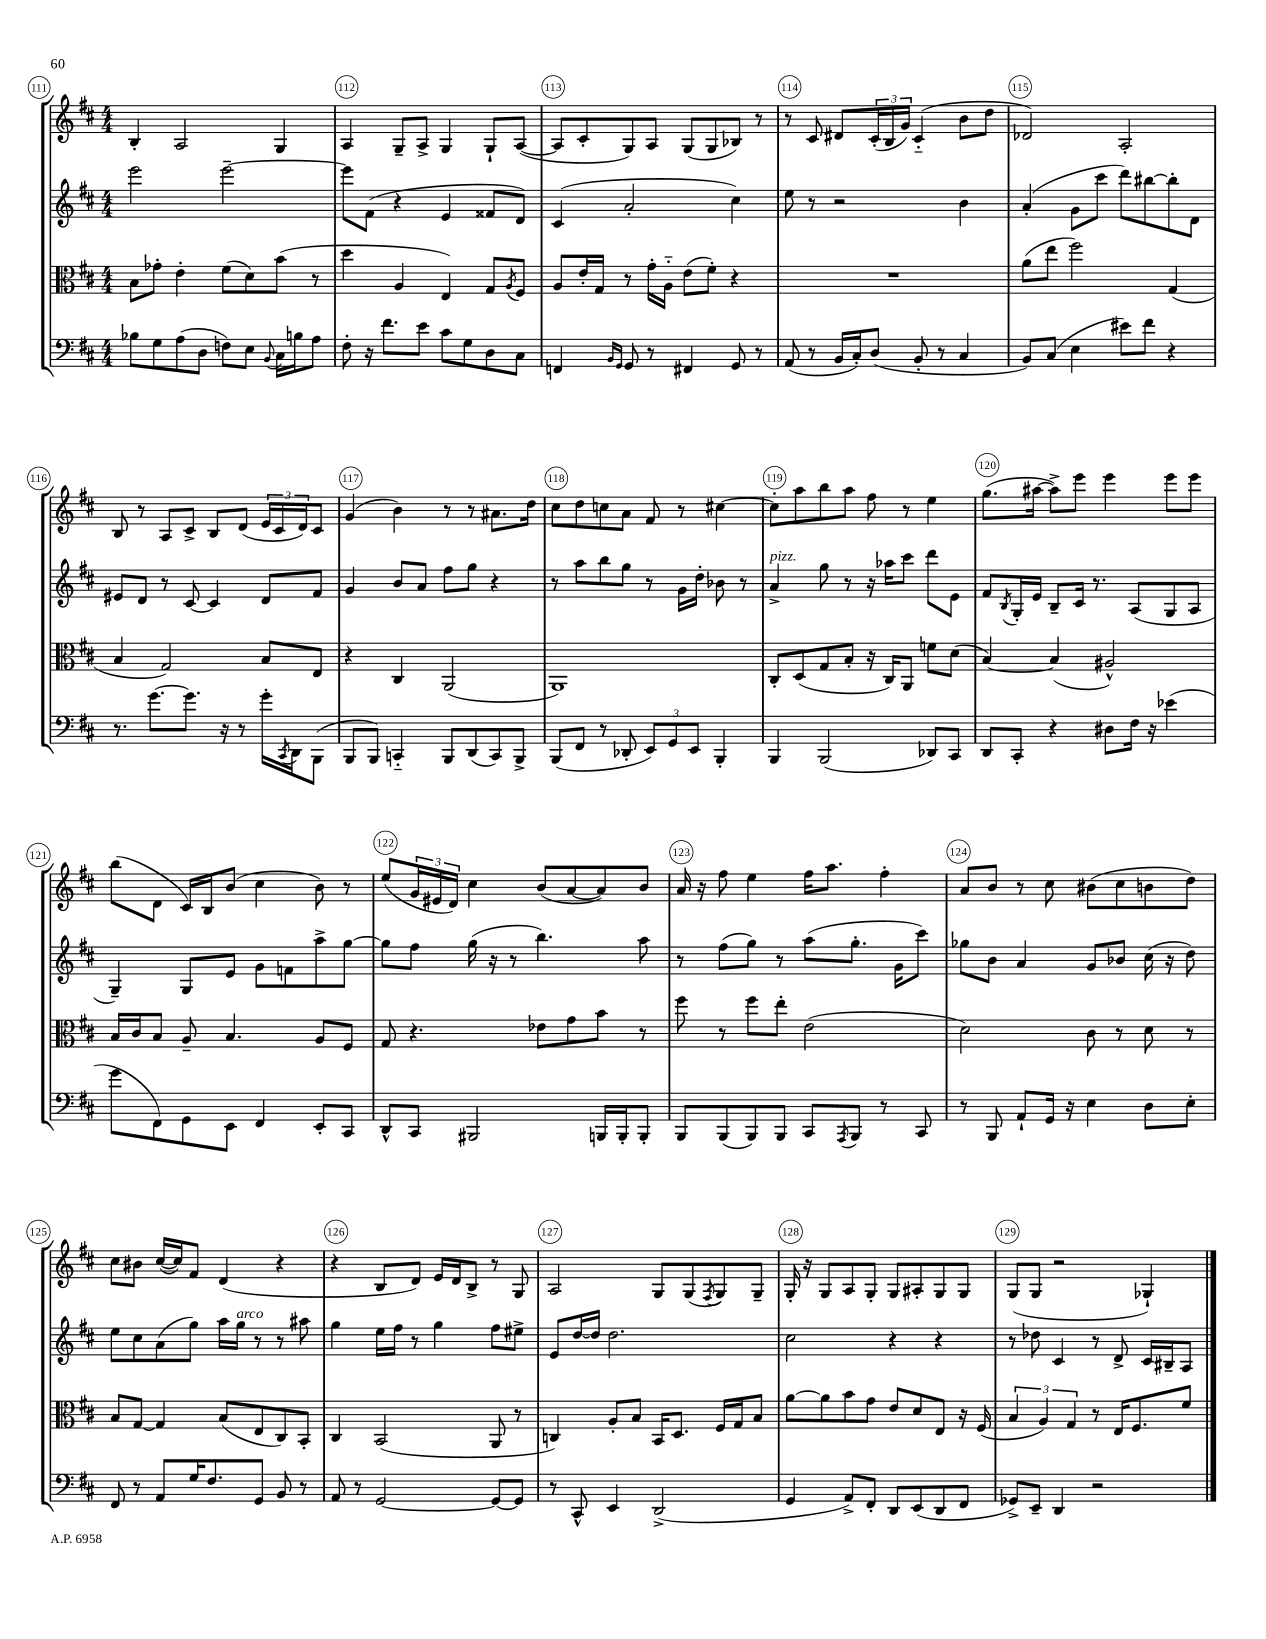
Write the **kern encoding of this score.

**kern	**kern	**kern	**kern
*staff4	*staff3	*staff2	*staff1
*clefF4	*clefC3	*clefG2	*clefG2
*k[f#c#]	*k[f#c#]	*k[f#c#]	*k[f#c#]
*M4/4	*M4/4	*M4/4	*M4/4
8B-	8B	2eee	4B'
8G	8g-'	.	.
(8A	4e'	.	2A
8D	.	.	.
8F)	(8f#	[2eee~	.
8E	8d)	.	.
8qqBB	.	.	.
16C#	(8b	.	4G
16B	.	.	.
8A	8r	.	.
=	=	=	=
8F#'	4dd	8eee]	4A
16r	.	(8f#	.
8.f#	.	.	.
.	4A	4r	8G~
8e	.	.	8A^
8c#	4E)	4e	4G
8G	.	.	.
8D	8G	8f##	8G`
.	8qA	.	.
8C#	8F#	8d)	([8A
=	=	=	=
4FF	8A	(4c#	8A]
.	16e'	.	8c#'
.	16G	.	.
16qqBB	.	.	.
16qqGG	.	.	.
8GG	8r	2a'	8G)
8r	16g'	.	8A
.	16A'~	.	.
4FF#	(8e	.	(8G
.	8f#')	.	8G
8GG	4r	4cc#)	8B-)
8r	.	.	8r
=	=	=	=
(8AA	1r	8ee	8r
8r	.	8r	8c#
16BB	.	2r	8d#
16C#')	.	.	.
(8D	.	.	(24c#'
.	.	.	24B
.	.	.	24g)
8BB'	.	.	(4c#'~
8r	.	.	.
4C#	.	4b	8b
.	.	.	8dd
=	=	=	=
8BB)	(8a	(4a'	2d-)
(8C#	8ee	.	.
4E	2ff#)	8g	.
.	.	8ccc#	.
8e#)	.	8ddd)	2A'
8f#	.	[8bb#	.
4r	(4G	8bb#']	.
.	.	8d	.
=	=	=	=
8.r	4B	8e#	8B
.	.	8d	8r
[8.g	.	.	.
.	2G)	8r	8A
8.g]	.	[8c#	8c#^
.	.	4c#]	8B
16r	.	.	.
8r	.	.	(8d
16g'	8B	8d	24e
.	.	.	24c#
8qCC#	.	.	.
16DD	.	.	.
.	.	.	24d)
(8BBB	8E	8f#	8c#
=	=	=	=
8BBB	4r	4g	(4g
8BBB)	.	.	.
4CC'~	4C#	8b	4b)
.	.	8a	.
8BBB	(2AA	8ff#	8r
(8DD	.	8gg	8r
8CC)	.	4r	8.a#
8BBB^	.	.	.
.	.	.	16dd
=	=	=	=
(8BBB	1AA)	8r	8cc#
8FF#	.	8aa	8dd
8r	.	8bb	8cc
8DD-'	.	8gg	8a
12EE)	.	8r	8f#
12GG	.	.	.
.	.	16g	8r
12EE	.	.	.
.	.	16dd'	.
4BBB'	.	8b-	[4cc#
.	.	8r	.
=	=	=	=
4BBB	8C#'	4a^	8cc#']
.	(8D	.	8aa
(2BBB	8G	8gg	8bb
.	8B'	8r	8aa
.	16r	16r	8ff#
.	16C#)	16aa-	.
.	8AA	8ccc#	8r
8DD-)	8f	8ddd	4ee
8CC#	(8d	8e	.
=	=	=	=
8DD	[4B)	8f#	(8.gg
.	.	8qB	.
8CC#'	.	16G'	.
.	.	16e	[16aa#
4r	(4B]	8B~	8aa#^])
.	.	16c#	8eee
.	.	8.r	.
8D#	2A#^^)	.	4eee
16F#	.	(8A	.
16r	.	.	.
(4e-	.	8G	8eee
.	.	8A	8eee
=	=	=	=
8g	16B	4G~)	(8bb
.	16c#	.	.
8FF#)	8B	.	8d
8GG	8A~	8G	16c#)
.	.	.	16B
8EE	4.B	8e	(8b
4FF#	.	8g	4cc#
.	.	8f	.
8EE'	8A	8aa^	8b)
8CC#	8F#	[8gg	8r
=	=	=	=
8DD^^	8G	8gg]	(8ee
8CC#	4.r	8ff#	24g
.	.	.	24e#
.	.	.	24d)
2BBB#	.	(16gg	4cc#
.	.	16r	.
.	.	8r	.
.	8e-	4.bb)	(8b
.	8g	.	[8a
16BBB	8b	.	8a])
16BBB'	.	.	.
8BBB'	8r	8aa	8b
=	=	=	=
8BBB	8ff#	8r	16a
.	.	.	16r
(8BBB	8r	(8ff#	8ff#
8BBB)	8ff#	8gg)	4ee
8BBB	8ee'	8r	.
8CC#	(2e	(8aa	16ff#
.	.	.	8.aa
8qAAA	.	.	.
8BBB	.	8.gg'	.
8r	.	.	4ff#'
.	.	16g	.
8CC#	.	8ccc#)	.
=	=	=	=
8r	2d)	8gg-	8a
8BBB	.	8b	8b
8AA`	.	4a	8r
16GG	.	.	8cc#
16r	.	.	.
4E	8c#	8g	(8b#
.	8r	8b-	8cc#
8D	8d	(16cc#	8b
.	.	16r	.
8E'	8r	8dd)	8dd)
=	=	=	=
8FF#	8B	8ee	8cc#
8r	[8G	8cc#	8b#
8AA	4G]	(8a	([16cc#
.	.	.	16cc#])
16G	.	8gg)	8f#
8.F#	.	.	.
.	(8B	16aa	(4d
.	.	16gg	.
8GG	8E	8r	.
8BB	8C#)	8r	4r
8r	8BB'	8aa#	.
=	=	=	=
8AA	4C#	4gg	4r
8r	.	.	.
[2GG	(2BB	16ee	8B
.	.	16ff#	.
.	.	8r	8d)
.	.	4gg	16e
.	.	.	16d
.	.	.	8B^
8GG_	8AA	8ff#	8r
8GG]	8r	8ee#^	8G
=	=	=	=
8r	4C)	8e	2A
8CC#^^	.	[16dd	.
.	.	16dd]	.
4EE	8A'	2.dd	.
.	8B	.	.
(2DD^	16BB	.	8G
.	8.D	.	.
.	.	.	(8G
.	.	.	8qF#
.	16F#	.	8G)
.	16G	.	.
.	8B	.	8G~
=	=	=	=
4GG	[8a	2cc#	16G'
.	.	.	16r
.	8a]	.	8G
8AA^)	8b	.	8A
8FF#'	8g	.	8G'
8DD	8e	4r	8G
(8EE	8d	.	8A#'
8DD	8E	4r	8G
8FF#	16r	.	8G
.	(16F#	.	.
=	=	=	=
8GG-^)	6B	8r	(8G
8EE~	.	8dd-	8G
.	6A)	.	.
4DD	.	4c#	2r
.	6G	.	.
2r	8r	8r	.
.	16E	8d^	.
.	8.F#	.	.
.	.	16c#	4G-`)
.	.	16B#~	.
.	8f#	8A	.
==	==	==	==
*-	*-	*-	*-
